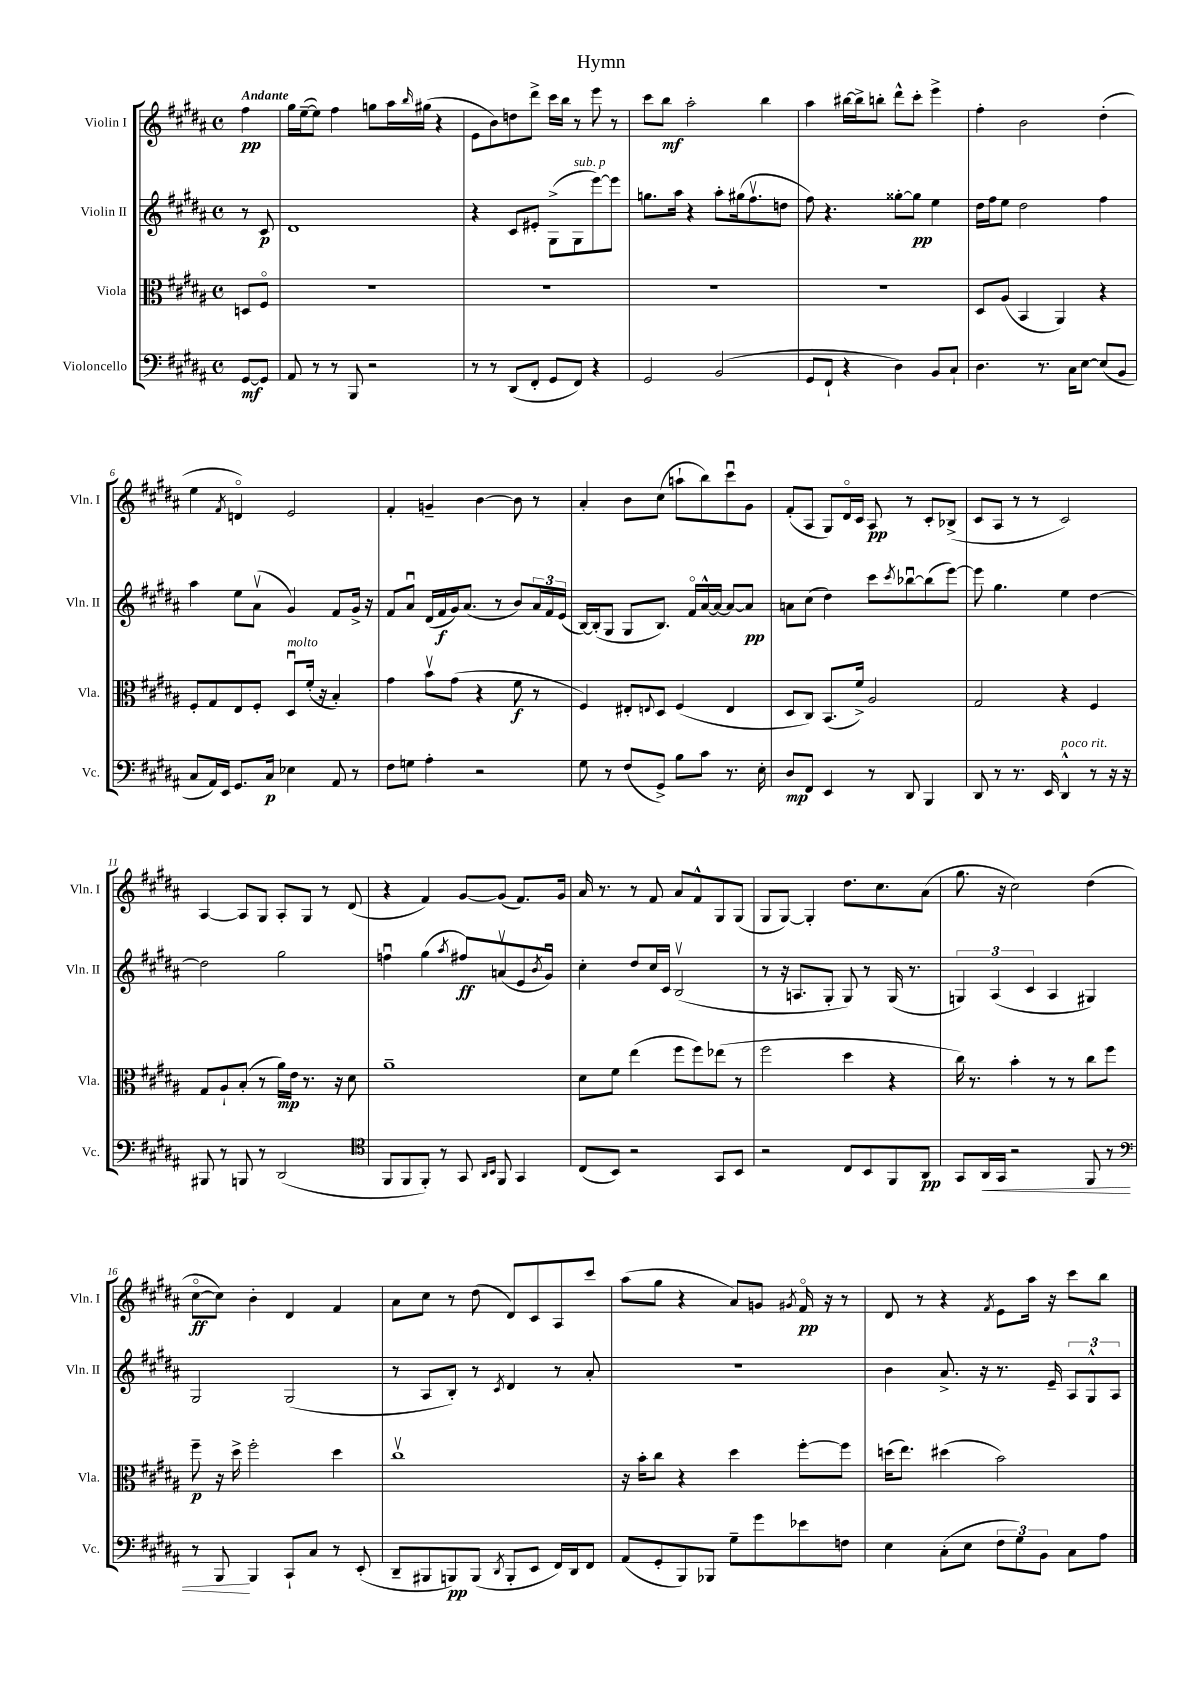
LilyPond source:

\header { title = "Hymn" }
<<
\new StaffGroup <<
\new Staff = "s0" \with { instrumentName = "Violin I" shortInstrumentName = "Vln. I" } {
    \clef treble \key b \major \defaultTimeSignature \time 4/4 \partial 4 \tempo "Andante"
    fis''4\pp |
    gis''16 e''16~--( e''8) fis''4 g''8 ais''16 \grace { b''16 } gis''16( r4 |
    e'8 b'8) d''8 dis'''8-> cis'''16 b''16 r8 e'''8 r8 |
    cis'''8 b''8\mf ais''2-. b''4 |
    ais''4 bis''16~ bis''16-> b''8-. dis'''8-^ cis'''8-. e'''4-> |
    fis''4-. b'2 dis''4-.( |
    e''4 \acciaccatura { fis'8 } d'4\flageolet) e'2 |
    fis'4-. g'4-- b'4~ b'8 r8 |
    ais'4-. b'8 cis''8( a''8-! b''8) cis'''8\downbow gis'8 |
    fis'8-.( ais8 gis8) dis'16\flageolet cis'16 ais8\pp r8 cis'8-. bes8->( |
    cis'8 ais8 r8 r8 cis'2) |
    ais4~ ais8 gis8 ais8-. gis8 r8 dis'8( |
    r4 fis'4) gis'8~ gis'8( fis'8.) gis'16 |
    ais'16 r8. r8 fis'8 ais'8 fis'8-^ gis8 gis8( |
    gis8 gis8~) gis4-. dis''8. cis''8. ais'8( |
    gis''8. r16 cis''2) dis''4( |
    cis''8~\flageolet\ff cis''8) b'4-. dis'4 fis'4 |
    ais'8 cis''8 r8 dis''8( dis'8) cis'8 ais8 cis'''8 |
    ais''8( gis''8 r4 ais'8) g'8 \acciaccatura { gis'8 } fis'16\flageolet\pp r16 r8 |
    dis'8 r8 r4 \acciaccatura { fis'8 } e'8 ais''16 r16 cis'''8 b''8 \bar "|." |
}
\new Staff = "s1" \with { instrumentName = "Violin II" shortInstrumentName = "Vln. II" } {
    \clef treble \key b \major \defaultTimeSignature \time 4/4 \partial 4
    r8 cis'8\p |
    dis'1 |
    r4 cis'8 eis'8-. gis8->( gis8^\markup { \italic "sub. p" } e'''8~) e'''8 |
    g''8. ais''16 r4 ais''8-. gis''16( fis''8.\upbow d''8 |
    fis''8) r4. gisis''8~-. gisis''8\pp e''4 |
    dis''16 fis''16 e''8 dis''2 fis''4 |
    ais''4 e''8 ais'8\upbow( gis'4) fis'8 gis'16-> r16 |
    fis'8 ais'8\downbow dis'16( fis'16\f gis'16) ais'8.( r8 b'8) \tuplet 3/2 { ais'16 fis'16 e'16( } |
    b16~) b16-.( gis8 gis8 b8.) fis'16\flageolet ais'16~-^ ais'16~ ais'8~ ais'8\pp |
    a'8 cis''8( dis''4) cis'''8 \acciaccatura { cis'''8 } bes''8~\downbow bes''8( e'''8~) |
    e'''8 gis''4. e''4 dis''4~ |
    dis''2 gis''2 |
    f''4\downbow gis''4( \acciaccatura { ais''8 } fis''8\ff) a'8\upbow( e'8 \acciaccatura { b'8 } gis'8\downbow) |
    cis''4-. dis''8 cis''16 cis'16 b2\upbow( |
    r8 r16 a8. gis8-. gis8) r8 gis16( r8. |
    \tuplet 3/2 { g4) ais4( cis'4 } ais4 gis4) |
    gis2 gis2( |
    r8 ais8 b8-.) r8 \acciaccatura { cis'8 } dis'4 r8 ais'8-. |
    R1 |
    b'4 ais'8.-> r16 r8. e'16-- \tuplet 3/2 { ais8 gis8-^ ais8 } \bar "|." |
}
\new Staff = "s2" \with { instrumentName = "Viola" shortInstrumentName = "Vla." } {
    \clef alto \key b \major \defaultTimeSignature \time 4/4 \partial 4
    d8 fis8\flageolet |
    R1 |
    R1 |
    R1 |
    R1 |
    dis8 ais8( b,4 ais,4) r4 |
    fis8-. gis8 e8 fis8-. dis8\downbow^\markup { \italic "molto" } fis'16-.( r16 b4-.) |
    gis'4 b'8\upbow gis'8( r4 fis'8\f r8 |
    fis4) eis8-. \appoggiatura { e8 } dis8 fis4( e4 |
    dis8 cis8) b,8.( fis'16->) ais2 |
    gis2 r4 fis4 |
    gis8 ais8-! b8-.( r8 ais'16\mp) e'16 r8. r16 dis'8 |
    ais'1-- |
    dis'8 fis'8 e''4( fis''8 fis''8) ees''8( r8 |
    fis''2 dis''4 r4 |
    cis''16) r8. b'4-. r8 r8 cis''8 fis''8 |
    fis''8--\p r16 dis''16-> fis''2-. dis''4 |
    cis''1\upbow |
    r16 b'16-. cis''8 r4 dis''4 fis''8~-. fis''8 |
    d''16( e''8.) dis''4( b'2) \bar "|." |
}
\new Staff = "s3" \with { instrumentName = "Violoncello" shortInstrumentName = "Vc." } {
    \clef bass \key b \major \defaultTimeSignature \time 4/4 \partial 4
    gis,8~\mf gis,8 |
    ais,8 r8 r8 b,,8 r2 |
    r8 r8 dis,8( fis,8-. gis,8 fis,8) r4 |
    gis,2 b,2( |
    gis,8 fis,8-! r4 dis4) b,8 cis8-! |
    dis4. r8. cis16 e8~ e8( b,8 |
    cis8 ais,16) e,16 gis,8. cis16\p ees4 ais,8 r8 |
    fis8 g8 ais4-. r2 |
    gis8 r8 fis8( gis,8->) b8 cis'8 r8. e16-. |
    dis8\mp fis,8 e,4 r8 dis,8 b,,4 |
    dis,8 r8 r8. e,16 dis,4-^^\markup { \italic "poco rit." } r8 r16 r16 |
    bis,,8 r8 b,,8 r8 dis,2( |
    \clef tenor fis,8 fis,8 fis,8-.) r8 gis,8 \grace { ais,16 b,16 } fis,8 gis,4 |
    cis8( b,8) r2 gis,8 b,8 |
    r2 cis8 b,8 fis,8 ais,8\pp |
    gis,8 ais,16\< gis,16 r2 fis,8 r8 |
    \clef bass r8 b,,8\! b,,4 cis,8-! cis8 r8 e,8-.( |
    dis,8-- bis,,8 b,,8\pp) b,,8( \acciaccatura { dis,8 } b,,8-. e,8 fis,16) dis,16 fis,8 |
    ais,8( gis,8-. b,,8) bes,,8 gis8-- gis'8 ees'8 f8 |
    e4 cis8-.( e8 \tuplet 3/2 { fis8 gis8) b,8 } cis8 ais8 \bar "|." |
}
>>
>>
